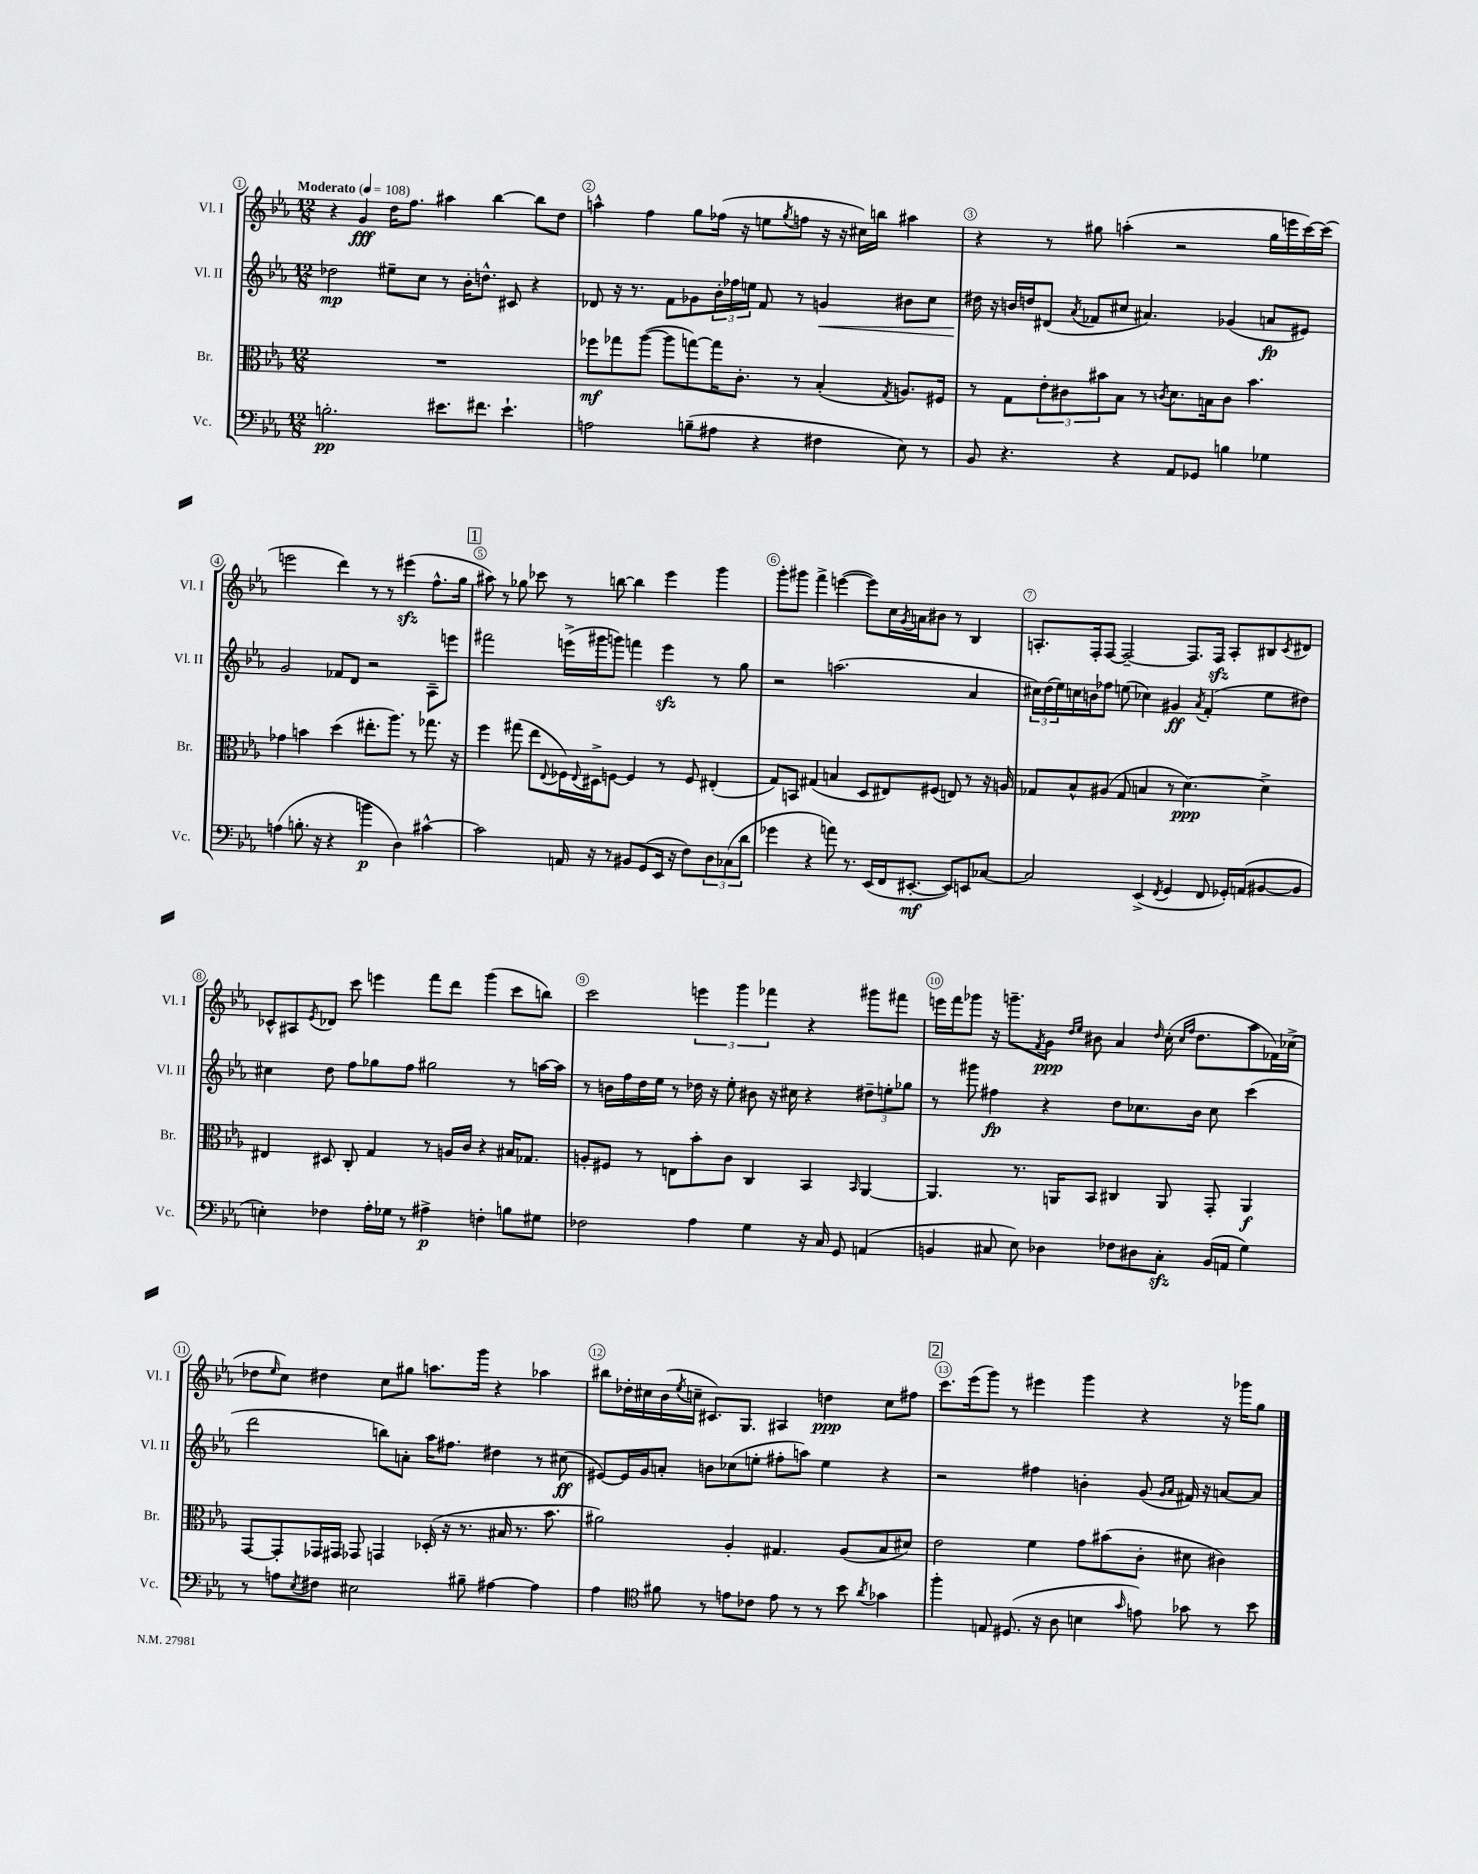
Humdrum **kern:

**kern	**dynam	**kern	**dynam	**kern	**dynam	**kern	**dynam
*part4	*part4	*part3	*part3	*part2	*part2	*part1	*part1
*staff4	*staff4	*staff3	*staff3	*staff2	*staff2	*staff1	*staff1
*I"Vc.	*	*I"Br.	*	*I"Vl. II	*	*I"Vl. I	*
*I'Vc.	*	*I'Br.	*	*I'Vl. II	*	*I'Vl. I	*
*clefF4	*	*clefC3	*	*clefG2	*	*clefG2	*
*k[b-e-a-]	*	*k[b-e-a-]	*	*k[b-e-a-]	*	*k[b-e-a-]	*
*M12/8	*	*M12/8	*	*M12/8	*	*M12/8	*
*MM108	*	*MM108	*	*MM108	*	*MM108	*
=1	=1	=1	=1	=1	=1	=1	=1
!	!	!	!	!	!	!LO:TX:a:B:t=Moderato	!
2.Bn'\	pp	1.r	.	2dd-X\	mp	4r	.
.	.	.	.	.	.	4g/	fff
.	.	.	.	8ee#X~\L	.	16dd\KL	.
.	.	.	.	.	.	8.ff\J	.
.	.	.	.	8cc\J	.	.	.
8.e#X\L	.	.	.	8r	.	4aa#X\	.
.	.	.	.	16b-'\KL	.	.	.
8.f#X\J	.	.	.	8.ddn^^\J	.	.	.
.	.	.	.	.	.	[4bb-\	.
4.e#`\	.	.	.	8c#X/	.	.	.
.	.	.	.	4r	.	8bb-\L]	.
.	.	.	.	.	.	8dd\J	.
=2	=2	=2	=2	=2	=2	=2	=2
2An\	.	8ff-X\L	mf	8d-X/	.	4aan^^\	.
.	.	8gg-X\	.	16r	.	.	.
.	.	.	.	8.r	.	.	.
.	.	([8aa-\J	.	.	.	4ff\	.
.	.	8aa-\L]	.	8f\L	.	.	.
(8Bn~\L	.	[8ggn\)	.	8g-X\	.	8gg\L	.
8A#X\J	.	16gg\K]	.	24b-'\L	.	(16ff-X\Jk	.
.	.	.	.	24ff-X\	.	.	.
.	.	8.c'\J	.	.	.	16r	.
.	.	.	.	24een\JJ	.	.	.
4r	.	.	.	8f/	.	8een\L	.
.	.	.	.	.	.	8qgg/	.
.	.	8r	.	8r	.	8ffn\J	.
!	!	!	!	!	!LO:HP:b	!	!
4F#X\	.	(4B-'/	.	4gn/	<	16r	.
.	.	.	.	.	.	16r	.
.	.	.	.	.	.	16cc#X\LL)	.
.	.	.	.	.	.	16bbn\JJ	.
.	.	8qG/	.	.	.	.	.
8E-\)	.	8.An/L)	.	8b#X\L	.	4aa#X\	.
8r	.	.	.	8cc\J	.	.	.
.	.	16F#X/Jk	.	.	.	.	.
=3	=3	=3	=3	=3	=3	=3	=3
8BB-/	.	8r	.	16dd#X\	.	4r	.
.	.	.	.	16r	[	.	.
4.r	.	8G\L	.	16bn/LL	.	.	.
.	.	.	.	16ddn/J	.	.	.
.	.	12e-'\	.	(8d#X/J	.	8r	.
.	.	12c#X\	.	.	.	.	.
.	.	.	.	8qa-/	.	.	.
.	.	.	.	8f-X/L	.	8gg#X\	.
.	.	12b#X\	.	.	.	.	.
4r	.	8B-\J	.	8cc#X/J	.	(4aan'\	.
.	.	8r	.	4.a#X/)	.	.	.
.	.	8qcn/	.	.	.	.	.
8AA-/L	.	8.d\L	.	.	.	2r	.
8GG-X/J	.	.	.	.	.	.	.
.	.	16Bn\k	.	.	.	.	.
4Bn\	.	8c\J	.	(4g-X/	.	.	.
.	.	4.b#\	.	.	.	.	.
4G-X\	.	.	.	8an/L	fp	16gg#\LL	.
.	.	.	.	.	.	16eeen\	.
.	.	.	.	8e#X/J)	.	[16ccc\)	.
.	.	.	.	.	.	(16ccc\JJ]	.
!!LO:LB:g=z
=4	=4	=4	=4	=4	=4	=4	=4
(4An\	.	4g-X\	.	2g/	.	2eeen\	.
8.Bn'\	.	4bn\	.	.	.	.	.
16r	.	.	.	.	.	.	.
4r	.	(4dd\	.	8f-X/L	.	4ddd\)	.
.	.	.	.	8d/J	.	.	.
4bn\	p	8.ee#X'\L	.	2r	.	8r	.
.	.	.	.	.	.	8r	.
.	.	8.aa-\J)	.	.	.	.	.
4D\)	.	.	.	.	.	(4eee#Xzz\	.
.	.	8r	.	.	.	.	.
[4c#X^^\	.	8.gg-X\	.	8A-~\L	.	8.ff^^\L	.
.	.	.	.	8eeen\J	.	.	.
.	.	16r	.	.	.	16gg\Jk	.
!!LO:REH:place=s1:t=1
=5	=5	=5	=5	=5	=5	=5	=5
2c#\]	.	4ff\	.	2fff#X\	.	8aa#X\)	.
.	.	.	.	.	.	8r	.
.	.	(8gg#X\	.	.	.	8gg-X\	.
.	.	8ee-\L	.	.	.	8ccc-X\	.
.	.	8qqE-/	.	.	.	.	.
16AAn/	.	16F-X\L)	.	(16eeen^\LL	.	8r	.
.	.	8qqE-/	.	.	.	.	.
16r	.	16D#X^\J	.	16ggg#X\J	.	.	.
8r	.	[8Fn\J	.	8gggn\J)	.	[8bbn\	.
8BB#X/L	.	4F/]	.	4fffn\	.	4bb\]	.
(8GG/	.	.	.	.	.	.	.
16EE-/Jk	.	8r	.	4eeezz\	.	4eee-\	.
16r	.	.	.	.	.	.	.
8F\L)	.	8F/	.	.	.	.	.
12D\	.	(4E#X'/	.	8r	.	4ggg\	.
(12C-X\	.	.	.	.	.	.	.
.	.	.	.	8gg\	.	.	.
12d\J	.	.	.	.	.	.	.
=6	=6	=6	=6	=6	=6	=6	=6
4g-X\	.	8G/L)	.	2r	.	8ggg'\L	.
.	.	8BBn/J	.	.	.	8ggg#X\J	.
4r	.	(4G#X/	.	.	.	4fff^\	.
8an\)	.	4Bn/	.	(2.aan\	.	([4eeen\	.
8.r	.	.	.	.	.	.	.
.	.	8D/L	.	.	.	8eee\L])	.
(16EE-/LL	.	.	.	.	.	.	.
16FF/J	.	8E#X/)	.	.	.	16cc\L	.
.	.	.	.	.	.	8qg/	.
[8.EE#X'/J	mf	.	.	.	.	16an\J	.
.	.	(8F#X/J	.	.	.	8b#X\J	.
8EE#/L])	.	8En/)	.	.	.	8r	.
8EEn/	.	8r	.	4a-/	.	4B-/	.
[8C-X/J	.	16r	.	.	.	.	.
.	.	16An/	.	.	.	.	.
=7	=7	=7	=7	=7	=7	=7	=7
2C-/]	.	8G-X/L	.	24cc#X\LL)	.	8.An'/L	.
.	.	.	.	(24dd\	.	.	.
.	.	.	.	24ee-\)	.	.	.
.	.	8B-^^/	.	16ccn\	.	.	.
.	.	.	.	16bn\J	.	16F'/k	.
.	.	(8A#X/J	.	8ff-X\J	.	[8F/J	.
.	.	8G-/	.	(8een\	.	2F~/_	.
(4EE-^/	.	4Bn/	.	4cc-X\)	.	.	.
8qFF/	.	.	.	.	.	.	.
4GG/	.	8r	.	4g#X/	ff	.	.
.	.	[4.d\)	ppp	.	.	8.F/L]	.
.	.	.	.	8qa-/	.	.	.
8FF/	.	.	.	(4f'/	.	.	.
.	.	.	.	.	.	16Fzz/Jk	.
16GG-X'/LL)	.	.	.	.	.	8A'/L	.
(16AAn/J	.	.	.	.	.	.	.
[8BB#X/	.	4d^\]	.	8ee\L	.	8B#X/	.
.	.	.	.	.	.	8qc/	.
8BB#/J]	.	.	.	8dd#X\J)	.	8d#X/J	.
!!LO:LB:g=z
=8	=8	=8	=8	=8	=8	=8	=8
4En'\)	.	4E#X/	.	4cc#X\	.	8c-X^^/L	.
.	.	.	.	.	.	8A#X/	.
.	.	.	.	.	.	8qe-/	.
4F-X\	.	8D#X/	.	8dd\	.	8d-X/J	.
.	.	8C'/	.	8ff\L	.	8ccc\	.
16A-'\LL	.	4G/	.	8gg-X\	.	4eeen\	.
16G-X\JJ	.	.	.	.	.	.	.
8r	.	.	.	8ff\J	.	.	.
4A#X^\	p	8r	.	2gg#X\	.	8fff\L	.
.	.	16An/LL	.	.	.	8ddd\J	.
.	.	16c/JJ	.	.	.	.	.
4Fn'\	.	4r	.	.	.	(4ggg\	.
8Bn\L	.	16B#X/KL	.	8r	.	8ccc\L	.
.	.	8.G-X/J	.	.	.	.	.
8G#X\J	.	.	.	[16aan\LL	.	8bbn\J)	.
.	.	.	.	16aa\JJ]	.	.	.
=9	=9	=9	=9	=9	=9	=9	=9
2F-X\	.	8An'/L	.	8r	.	2ccc\	.
.	.	8F#X/J	.	16bn\LL	.	.	.
.	.	.	.	16ff\	.	.	.
.	.	8r	.	16dd\	.	.	.
.	.	.	.	16ee-\JJ	.	.	.
.	.	8En\L	.	8r	.	.	.
4A-\	.	8b-'\	.	16dd-X\	.	6eeen\	.
.	.	.	.	16r	.	.	.
.	.	8c\J	.	8ee-'\	.	.	.
.	.	.	.	.	.	6ggg\	.
4G\	.	4C/	.	8b#X\	.	.	.
.	.	.	.	.	.	6fff-X\	.
.	.	.	.	16r	.	.	.
.	.	.	.	16cc#X\	.	.	.
16r	.	4BB-/	.	4r	.	4r	.
16C/	.	.	.	.	.	.	.
8GG/	.	.	.	.	.	.	.
.	.	16qqBB-/	.	.	.	.	.
(4AAn/	.	[4AA-/	.	12dd#X~\L	.	8ggg#X\L	.
.	.	.	.	12een'\	.	.	.
.	.	.	.	.	.	8fff#X\J	.
.	.	.	.	12gg-X\J	.	.	.
=10	=10	=10	=10	=10	=10	=10	=10
4BBn/	.	4.AA-/]	.	8r	.	16eeen\LL	.
.	.	.	.	.	.	16fff\J	.
.	.	.	.	8ggg#X\	.	8ggg-X\J	.
8C#X/	.	.	.	4ff#X\	fp	16r	.
.	.	.	.	.	.	8.gggn~\L	.
8E-\)	.	8.r	.	.	.	.	.
.	.	.	.	.	.	8qf/	.
4D-X\	.	.	.	4r	.	8g\J	ppp
.	.	16AAn/KL	.	.	.	.	.
.	.	.	.	.	.	16qqdd/LL	.
.	.	.	.	.	.	16qqee-/JJ	.
.	.	8BB-/J	.	.	.	8b#X\	.
8F-X\L	.	4C#X/	.	8dd\L	.	4a-/	.
8D#X\	.	.	.	8.cc-X\	.	.	.
.	.	.	.	.	.	16qqdd/	.
8C#zz'\J	.	8AA/	.	.	.	(16cc'\	.
.	.	.	.	.	.	16qqcc/LL	.
.	.	.	.	.	.	16qqff/JJ	.
.	.	.	.	16b-\Jk	.	8.dd\L	.
(16BB/LL	.	8GG'/	.	8cc-\	.	.	.
16AAn/JJ	.	.	.	.	.	.	.
4G\)	.	4AA/	f	(4ccc\	.	8aa-\	.
.	.	.	.	.	.	16f-X\L)	.
.	.	.	.	.	.	(16cc-X^\JJ	.
!!LO:LB:g=z
=11	=11	=11	=11	=11	=11	=11	=11
8r	.	[8GG/L	.	2ddd\	.	8dd-X\L	.
.	.	.	.	.	.	16qqee-/	.
8An\L	.	8GG'/]	.	.	.	8cc\J)	.
8qE-/	.	.	.	.	.	.	.
8F#X\J	.	16GG-X/L	.	.	.	4dd#X\	.
.	.	16GG#X/JJ	.	.	.	.	.
2E#X\	.	8GG-X/	.	.	.	.	.
.	.	4GGn/	.	8bbn\L)	.	8cc\L	.
.	.	.	.	8an'\J	.	8gg#X\J	.
.	.	(16D-X'/	.	16aa-\KL	.	8.aan\L	.
.	.	16r	.	8.ff#X\J	.	.	.
8B#X~\	.	8.r	.	.	.	.	.
.	.	.	.	.	.	16ggg\Jk	.
[4A#X\	.	.	.	4dd#X\	.	4r	.
.	.	16B#X/	.	.	.	.	.
.	.	8.r	.	.	.	.	.
4A#\]	.	.	.	8r	.	4aa-X\	.
.	.	8.b-\	.	.	.	.	.
.	.	.	.	(8cc#X\	ff	.	.
=12	=12	=12	=12	=12	=12	=12	=12
4A-\	.	2a#X\)	.	[8e#X/L)	.	8bb#X\L	.
.	.	.	.	16e#/L]	.	16dd-X'\L	.
.	.	.	.	16g/J	.	16cc#X\	.
*clefC4	*	*	*	*	*	*	*
8f#X\	.	.	.	8an'/J	.	(16b-\	.
.	.	.	.	.	.	8qee-/	.
.	.	.	.	.	.	16ccn~\JJ	.
8r	.	.	.	8bn\L	.	8.c#X/L)	.
8en\L	.	4A-'/	.	(8cc-X\	.	.	.
.	.	.	.	.	.	8.G/J	.
8c-X\J	.	.	.	8een'\J	.	.	.
8e\	.	4.G#X/	.	8ff#X'\L	.	4A#X/	.
8r	.	.	.	8aan\J)	.	.	.
8r	.	.	.	4ee\	.	4ddn\	ppp
8b-\	.	(8A-/L	.	.	.	.	.
8qa-/	.	.	.	.	.	.	.
4g-X\	.	8B-/	.	4r	.	8cc\L	.
.	.	8d#X/J)	.	.	.	8ff#X\J	.
!!LO:REH:place=s1:t=2
=13	=13	=13	=13	=13	=13	=13	=13
4ff'\	.	2e-\	.	2r	.	8.ccc\L	.
.	.	.	.	.	.	(16eee-\k	.
8En/	.	.	.	.	.	8ggg\J)	.
(8.D#X/	.	.	.	.	.	8r	.
.	.	4f\	.	4ff#X\	.	4eee#X\	.
16r	.	.	.	.	.	.	.
8A-\	.	.	.	.	.	.	.
4Bn\	.	8g\L	.	4bn'\	.	4ggg\	.
.	.	(8b#X\	.	.	.	.	.
16qqg/	.	.	.	.	.	.	.
8en\)	.	8c'\J	.	(8g/	.	4r	.
.	.	.	.	16qqg/LL	.	.	.
.	.	.	.	16qqa-/JJ	.	.	.
8g-X\	.	8d#X\	.	16f#X/)	.	.	.
.	.	.	.	16r	.	.	.
8r	.	4c#X\)	.	[8an/L	.	16r	.
.	.	.	.	.	.	16ggg-X\KL	.
8b-\	.	.	.	8a/J]	.	8gg\J	.
==	==	==	==	==	==	==	==
*-	*-	*-	*-	*-	*-	*-	*-
